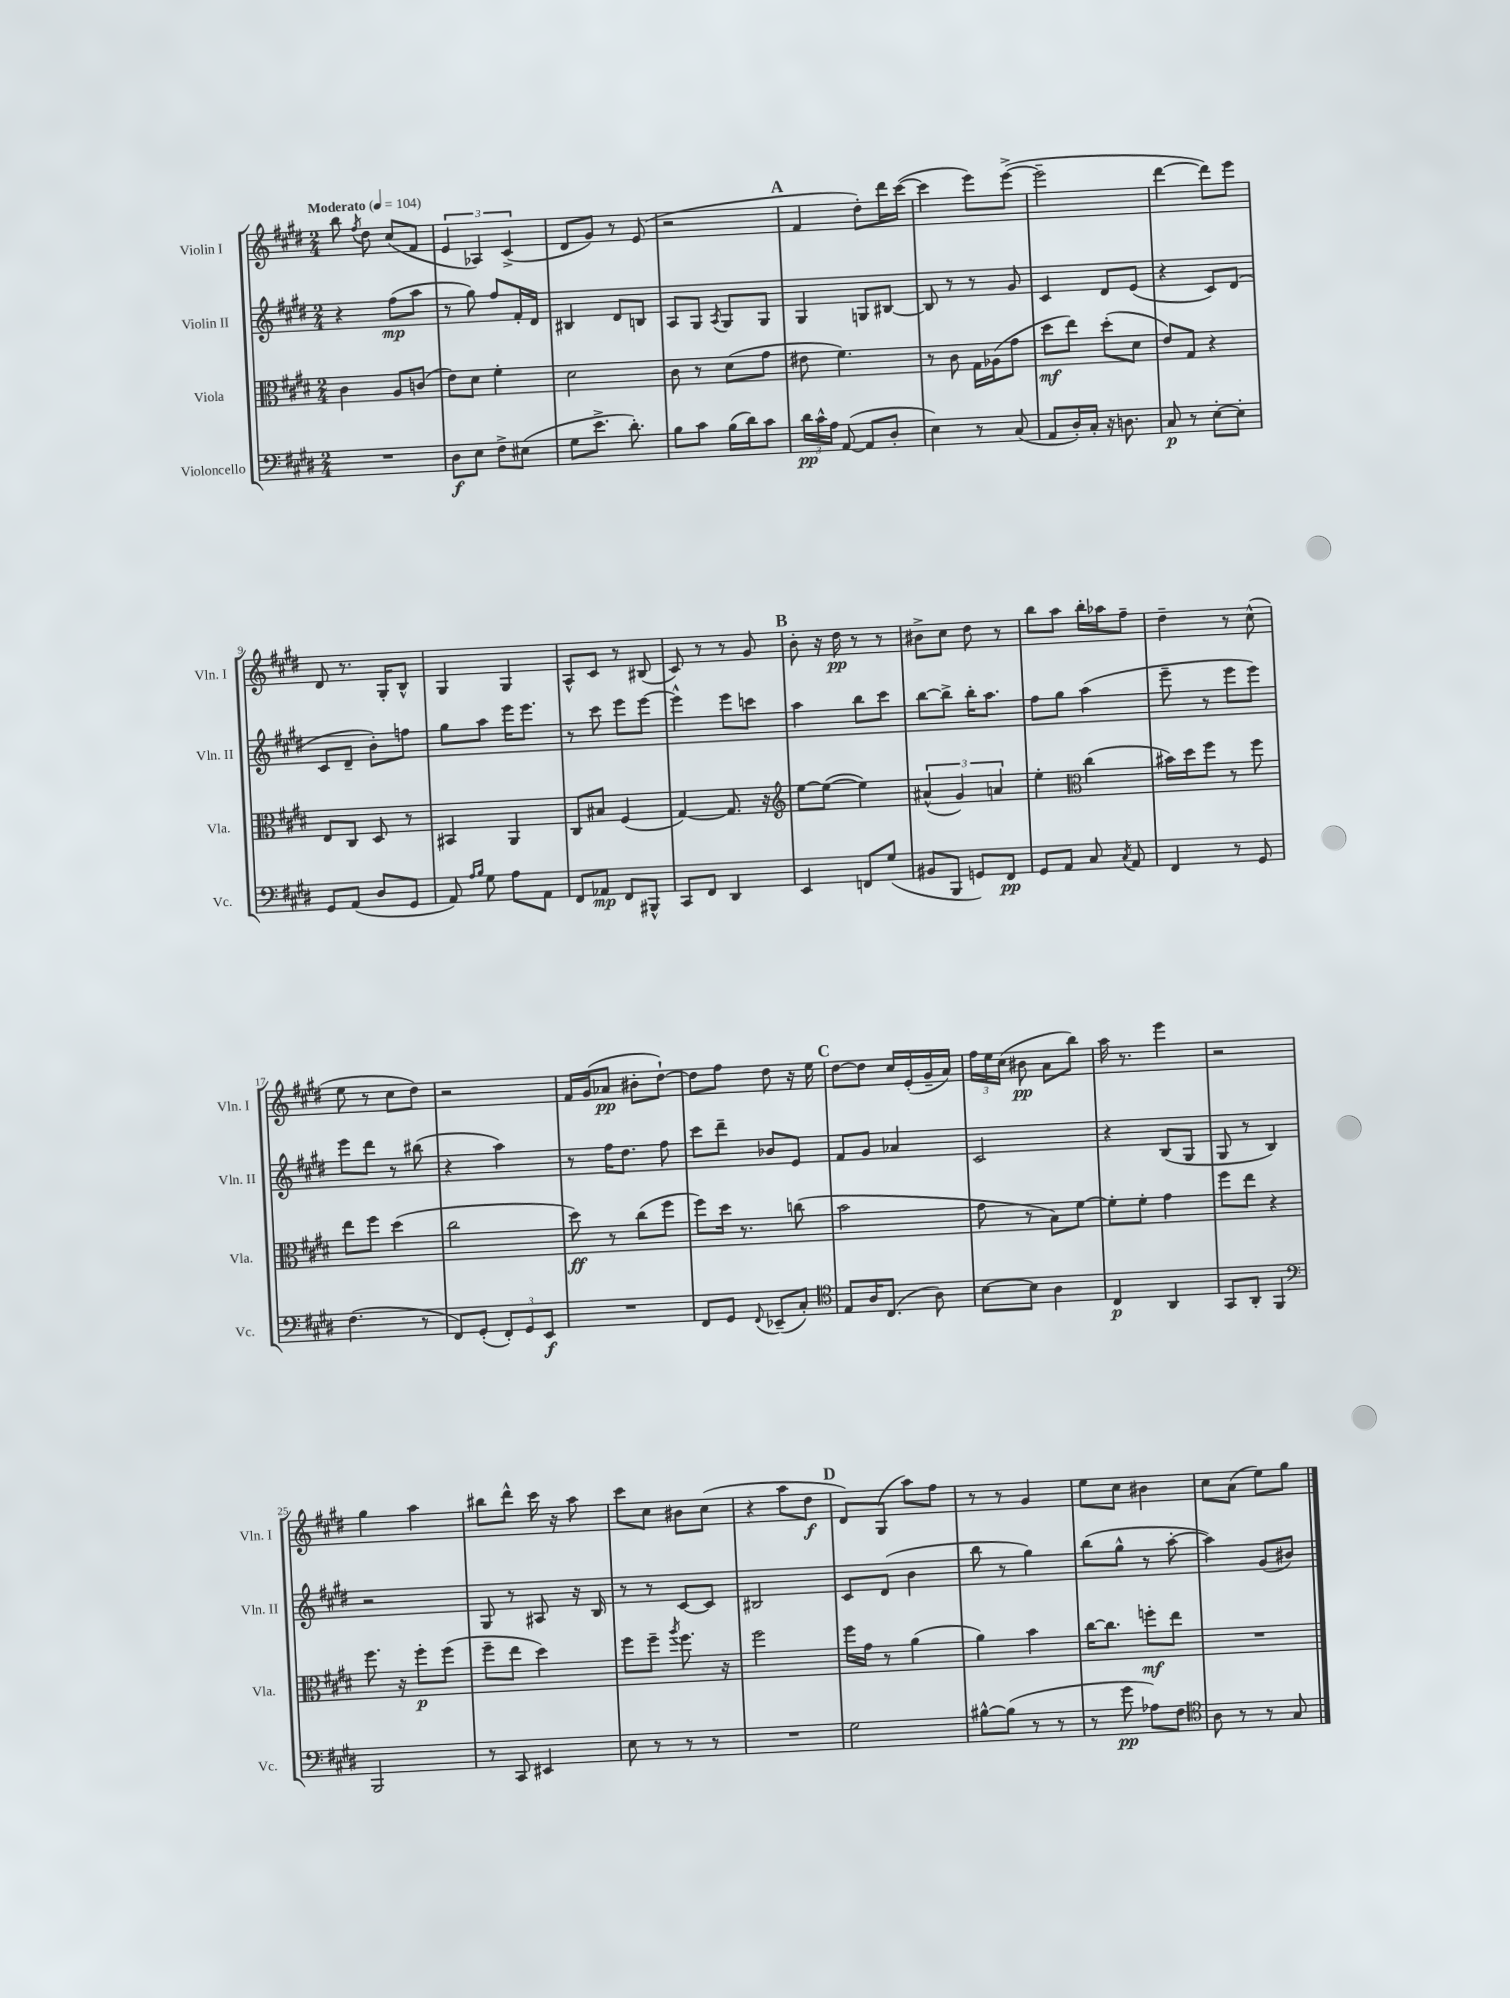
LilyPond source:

<<
\new StaffGroup <<
\new Staff = "s0" \with { instrumentName = "Violin I" shortInstrumentName = "Vln. I" } {
    \clef treble \key e \major \numericTimeSignature \time 2/4 \tempo "Moderato" 4 = 104
    \autoBeamOff b''8 \acciaccatura { fis''8 } dis''8 cis''8[( fis'8] |
    \tuplet 3/2 { e'4 aes4) cis'4->( } |
    dis'8[ gis'8]) r8 e'8( |
    r2 |
    \mark \markup { \bold "A" } fis'4 dis''8[-.) dis'''16 cis'''16]~( |
    cis'''4 e'''8[) e'''8]~->( |
    e'''2-- |
    dis'''4~ dis'''8[) e'''8] |
    dis'8 r8. gis16[-. b8]-^ |
    gis4 gis4 |
    a8[-^ cis'8] r8 bis8( |
    cis'8) r8 r8 gis'8 |
    \mark \markup { \bold "B" } b'8-. r16 dis''16\pp r8 r8 |
    bis'8[-> cis''8] dis''8 r8 |
    b''8[ a''8] b''16[-. aes''16 fis''8]-- |
    dis''4-- r8 cis''8-^( |
    e''8 r8 cis''8[ dis''8]) |
    r2 |
    fis'16[ gis'16( aes'8]\pp bis'8[-. dis''8]~-!) |
    dis''8[ fis''8] dis''8 r16 e''16 |
    \mark \markup { \bold "C" } dis''8[~ dis''8] cis''16[ e'16-.( gis'16-- a'16]) |
    \tuplet 3/2 { fis''16[ e''16 cis''16]( } bis'8\pp a'8[ b''8]) |
    a''16 r8. e'''4 |
    r2 |
    gis''4 a''4 |
    bis''8[ dis'''8]-^ cis'''16 r16 a''8 |
    cis'''8[ cis''8] bis'8[ cis''8]( |
    r4 a''8[ dis''8]\f |
    \mark \markup { \bold "D" } dis'8[) gis8]( a''8[) fis''8] |
    r8 r8 gis'4 |
    e''8[ cis''8] bis'4 |
    cis''8[ a'8]( e''8[) gis''8] \bar "|." |
}
\new Staff = "s1" \with { instrumentName = "Violin II" shortInstrumentName = "Vln. II" } {
    \clef treble \key e \major \numericTimeSignature \time 2/4
    \autoBeamOff r4 fis''8[\mp( a''8] |
    r8 gis''8) fis''8[ fis'16-. dis'16] |
    bis4 dis'8[ b8] |
    a8[ gis8] \acciaccatura { a8 } gis8[ gis8] |
    \mark \markup { \bold "A" } gis4 g8[ bis8]~ |
    bis8 r8 r8 gis'8 |
    cis'4 dis'8[ e'8]( |
    r4 cis'8[) dis'8]( |
    cis'8[ dis'8]-- b'8[-.) f''8] |
    gis''8[ a''8] e'''16[ e'''8.] |
    r8 cis'''8 e'''8[ e'''8]~ |
    e'''4-^ e'''8[ c'''8] |
    \mark \markup { \bold "B" } a''4 b''8[ cis'''8] |
    b''8[~ b''8]-> b''16[-. a''8.] |
    fis''8[ gis''8] a''4( |
    e'''8-- r8 e'''8[ e'''8]) |
    e'''8[ dis'''8] r8 bis''8( |
    r4 a''4) |
    r8 fis''16[ dis''8.] fis''8 |
    cis'''8[ dis'''8]-- bes'8[ e'8] |
    \mark \markup { \bold "C" } fis'8[ gis'8] aes'4 |
    cis'2 |
    r4 b8[( gis8] |
    gis8 r8 b4) |
    r2 |
    gis8 r8 ais8 r16 b16 |
    r8 r8 cis'8[~ cis'8] |
    bis2 |
    \mark \markup { \bold "D" } cis'8[ dis'8]( b'4 |
    b''8 r8 gis''4) |
    b''8[( gis''8]-^ r8 a''8~-. |
    a''4) gis'8[( bis'8]) \bar "|." |
}
\new Staff = "s2" \with { instrumentName = "Viola" shortInstrumentName = "Vla." } {
    \clef alto \key e \major \numericTimeSignature \time 2/4
    \autoBeamOff cis'4 a8[ c'8]( |
    e'8[) dis'8] fis'4-. |
    dis'2 |
    cis'8 r8 dis'8[( gis'8] |
    \mark \markup { \bold "A" } eis'8 fis'4.) |
    r8 cis'8 gis16[ aes16( gis'8] |
    dis''8[\mf e''8]) dis''8[-.( dis'8] |
    e'8[) gis8] r4 |
    e8[ cis8] dis8 r8 |
    bis,4 a,4 |
    cis8[ bis8] fis4( |
    gis4~) gis8. r16 |
    \mark \markup { \bold "B" } \clef treble e''8[~ e''8]~( e''4) |
    \tuplet 3/2 { ais'4-^( gis'4) a'4 } |
    e''4-. \clef alto cis''4( |
    bis'16[) dis''16 fis''8] r8 fis''8 |
    e''8[ fis''8] dis''4( |
    cis''2 |
    dis''8\ff) r8 cis''8[( fis''8] |
    fis''8[) dis''16] r8. c''8( |
    \mark \markup { \bold "C" } b'2 |
    gis'8 r8 b8[) fis'8]~ |
    fis'8[-. fis'8]-. gis'4 |
    fis''8[ e''8] r4 |
    fis''8. r16 fis''8[-.\p fis''8]( |
    fis''8[-- e''8] dis''4) |
    fis''8[ fis''8]-- \acciaccatura { a''8 } fis''8. r16 |
    fis''2 |
    \mark \markup { \bold "D" } fis''16[ gis'16] r8 a'4( |
    a'4) b'4 |
    cis''16[~ cis''8.] f''8[-.\mf e''8] |
    R2 \bar "|." |
}
\new Staff = "s3" \with { instrumentName = "Violoncello" shortInstrumentName = "Vc." } {
    \clef bass \key e \major \numericTimeSignature \time 2/4
    \autoBeamOff R2 |
    dis8[\f e8] fis8[-> eis8]( |
    gis8[ e'8.]-> dis'8.-.) |
    b8[ cis'8] b16[( dis'16) cis'8] |
    \mark \markup { \bold "A" } \tuplet 3/2 { dis'16[\pp cis'16-^ a16] } a,8~( a,8[ dis8]-. |
    e4) r8 cis8( |
    a,8[ dis16-.) cis16]-. r16 d8. |
    cis8\p r8 e8[~-. e8]-. |
    gis,8[ a,8]( dis8[ gis,8] |
    a,8) \grace { a16[ b16] } gis8 a8[ a,8] |
    fis,8[ aes,8]\mp fis,8[ bis,,8]-^ |
    cis,8[ fis,8] dis,4 |
    \mark \markup { \bold "B" } e,4 f,8[ gis8]( |
    bis,8[ b,,8] g,8[) fis,8]\pp |
    gis,8[ a,8] cis8 \acciaccatura { cis8 } a,8 |
    fis,4 r8 gis,8 |
    fis4.( r8 |
    fis,8[) gis,8]-.( \tuplet 3/2 { fis,8[-.) gis,8 e,8]\f } |
    R2 |
    fis,8[ gis,8] \appoggiatura { fis,8 } ees,8[--( cis8]-.) |
    \mark \markup { \bold "C" } \clef tenor e8[ a16 cis8.]( a8) |
    b8[~ b8] a4 |
    cis4\p a,4 |
    gis,8[ a,8]-. fis,4 |
    \clef bass b,,2 |
    r8 cis,8 eis,4 |
    e8 r8 r8 r8 |
    R2 |
    \mark \markup { \bold "D" } gis2 |
    bis8[~-^ bis8]( r8 r8 |
    r8 gis'8\pp aes8[) fis8] |
    \clef tenor a8 r8 r8 gis8 \bar "|." |
}
>>
>>
